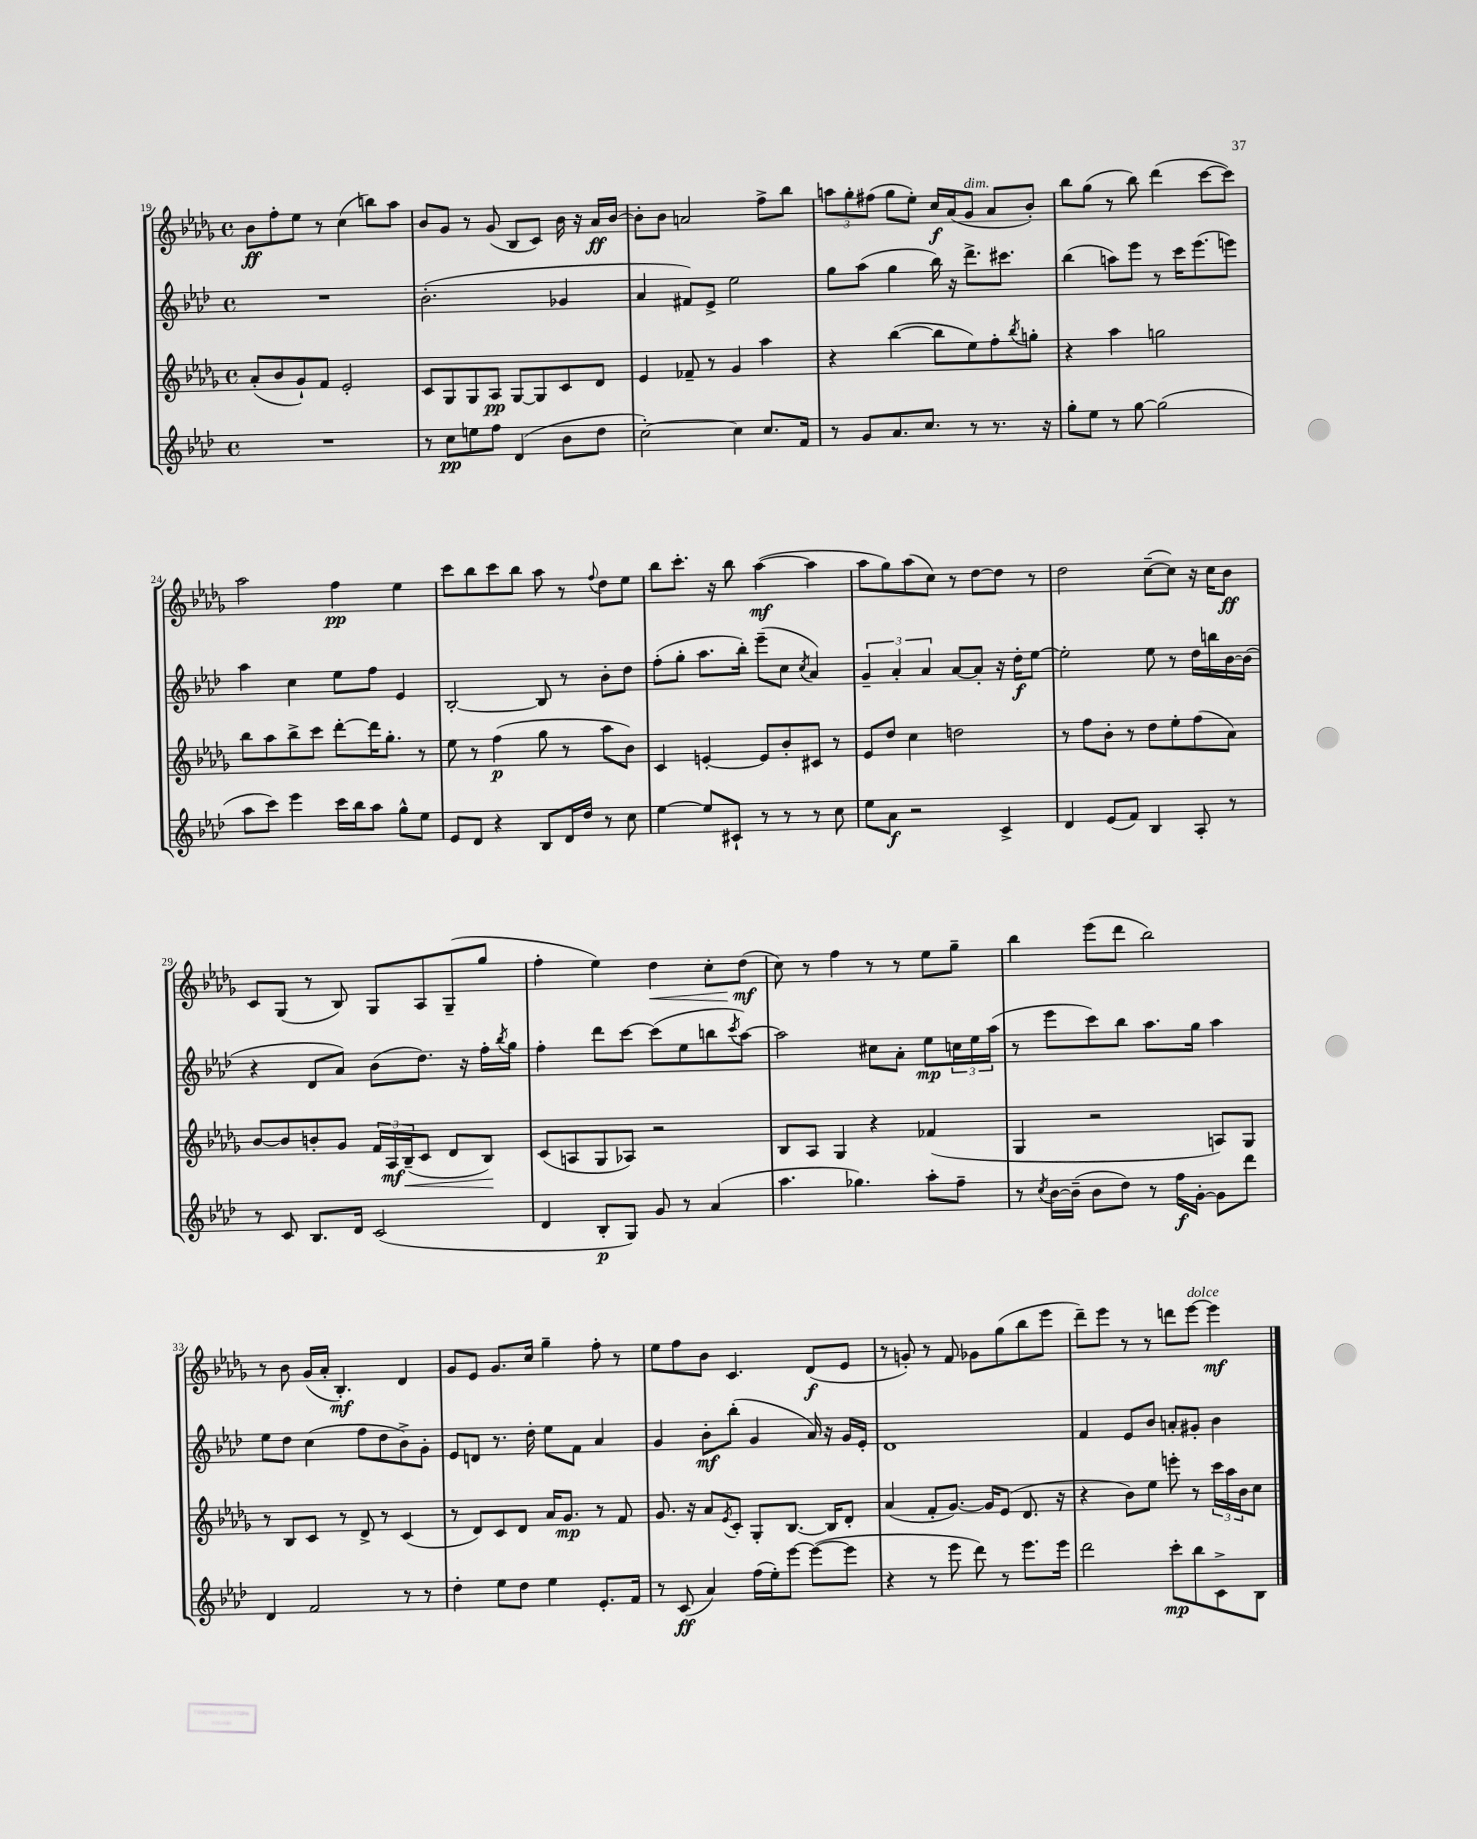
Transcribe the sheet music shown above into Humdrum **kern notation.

**kern	**kern	**kern	**kern
*staff4	*staff3	*staff2	*staff1
*clefG2	*clefG2	*clefG2	*clefG2
*k[b-e-a-d-]	*k[b-e-a-d-g-]	*k[b-e-a-d-]	*k[b-e-a-d-g-]
*M4/4	*M4/4	*M4/4	*M4/4
*met(c)	*met(c)	*met(c)	*met(c)
1r	(8a-'	1r	8b-
.	8b-	.	8ff'
.	8g-`)	.	8ee-
.	8f	.	8r
.	2e-'	.	(4cc
.	.	.	8bb)
.	.	.	8aa-
=	=	=	=
8r	8c	(2.b-'	8b-
8cc	8G-	.	8g-
8ee	8G-	.	8r
8ff	8A-	.	(8g-
(4d-	[8G-	.	8B-
.	8G-]	.	8c)
8b-	8c	4g-	16b-
.	.	.	16r
8dd-	8d-	.	16a-
.	.	.	[16b-
=	=	=	=
[2cc')	4e-	4a-	8b-']
.	.	.	8b-
.	8f-~	8f#)	2a
.	8r	8e-^	.
4cc]	4g-	2ee-	.
8.cc	4aa-	.	8ff^
.	.	.	8bb-
16f	.	.	.
=	=	=	=
8r	4r	8gg	12aa
.	.	.	12gg-'
8g	.	(8aa-	.
.	.	.	(12ff#
8.a-	([4bb-	4gg	8gg-
.	.	.	8ee-')
8.cc	.	.	.
.	8bb-]	16bb-)	16cc
.	.	16r	(16a-
8r	8ee-)	8.ddd-^	8g-
8.r	8ff'	.	8a-
.	.	8.ccc#	.
.	8qbb-	.	.
.	8gg'	.	8b-')
16r	.	.	.
=	=	=	=
8gg'	4r	(4bb-	8bb-
8ee-	.	.	(8gg-
8r	4aa-	8aa)	8r
[8gg	.	8eee-	8bb-)
(2gg]	2gg	8r	(4ddd-
.	.	16ccc	.
.	.	(8.eee-	.
.	.	.	[8ccc
.	.	8eee)	8ccc])
=	=	=	=
8aa-	8bb-	4aa-	2aa-
8ccc)	8aa-	.	.
4eee-	8bb-^	4cc	.
.	8ccc	.	.
16ccc	[8ddd-'	8ee-	4ff
16bb-	.	.	.
8aa-	16ddd-]	8ff	.
.	8.gg-'	.	.
8gg^^	.	4e-	4ee-
8ee-	8r	.	.
=	=	=	=
8e-	8ee-	[2B-'	8ccc
8d-	8r	.	8bb-
4r	(4ff	.	8ccc
.	.	.	8bb-
8B-	8gg-	8B-]	8aa-
16d-	8r	8r	8r
16dd-	.	.	.
.	.	.	8qqff
8r	8aa-	8b-'	8dd-
8cc	8b-)	8dd-	8ee-
=	=	=	=
[4ee-	4c	(8ff'	8bb-
.	.	8gg'	8.ccc'
8ee-]	[4e'	8.aa-	.
.	.	.	16r
8c#`	.	.	8bb-
.	.	16bb-')	.
8r	8e]	(8eee-~	([4aa-
8r	8b-'	8cc	.
.	.	8qcc	.
8r	8c#	4a-)	4aa-]
8cc	8r	.	.
=	=	=	=
8ee-	8e-	6g~	8aa-
8a-	8dd-	.	8gg-)
.	.	6a-'	.
2r	4cc	.	(8aa-
.	.	6a-	.
.	.	.	8cc)
.	2dd	[8a-	8r
.	.	8a-']	[8dd-
4c^	.	16r	8dd-]
.	.	16dd-'	.
.	.	[8ee-	8r
=	=	=	=
4d-	8r	2ee-']	2dd-
.	8ff	.	.
(8e-	8b-'	.	.
8f)	8r	.	.
4B-	8dd-	8ee-	([8cc~
.	8ee-'	8r	8cc])
8A-'	(8ff	16dd-	16r
.	.	16bb	16cc
8r	8a-)	[16b-	8b-
.	.	(16b-]	.
=	=	=	=
8r	[8b-	4r	8c
8c	8b-]	.	(8G-
8.B-	8b'	8d-	8r
.	8g-	8a-)	8B-)
16d-	.	.	.
(2c	24f	(8b-	8G-
.	24A-	.	.
.	(24B-~	.	.
.	8c	8.dd-)	8A-
.	8d-	.	(8G-~
.	.	16r	.
.	8B-)	16ff'	8gg-
.	.	8qbb-	.
.	.	16gg	.
=	=	=	=
4d-	(8c	4ff'	4ff'
.	8A	.	.
8B-'	8G-	8ddd-	4ee-)
8G)	8A-)	[8ccc	.
8g	2r	(8ccc]	4dd-
8r	.	8ee-	.
(4a-	.	8bb	8cc'
.	.	8qccc	.
.	.	[8aa-)	(8dd-
=	=	=	=
4.aa-	8B-	2aa-]	8cc)
.	8A-	.	8r
.	4G-	.	4ff
4.gg-)	.	.	.
.	4r	8cc#	8r
.	.	8a-'	8r
8aa-'	(4f-	8ee-	8ee-
8ff~	.	24cc	8gg-~
.	.	24ee-	.
.	.	(24aa-	.
=	=	=	=
8r	4G-	8r	4bb-
8qcc	.	.	.
[16b-	.	8eee-	.
(16b-~]	.	.	.
8b-	2r	8ccc)	(8eee-
8dd-)	.	8bb-	8ddd-
8r	.	8.aa-	2bb-)
16ff	.	.	.
[16g'	.	16gg	.
8g]	8A)	4aa-	.
8ddd-	8G-	.	.
=	=	=	=
4d-	8r	8ee-	8r
.	8B-	8dd-	8b-
2f	8c	(4cc	(16g-
.	.	.	16a-'
.	8r	.	4.B-')
.	8d-^	8ff	.
.	8r	8dd-	.
8r	(4c	8b-^)	4d-
8r	.	8g'	.
=	=	=	=
4dd-'	8r	8e-	8g-
.	8d-)	8d	8e-
8ee-	8c	8.r	8.g-
8dd-	8d-	.	.
.	.	16dd-'	16cc
4ee-	16a-	8ee-	4gg-~
.	8.g-	.	.
.	.	8f	.
8.e-'	8r	4a-	8ff'
.	8f	.	8r
16f	.	.	.
=	=	=	=
8r	8.g-	4g	8ee-
(8c	.	.	8ff
.	16r	.	.
4a-)	8a-	8b-'	8b-
.	8qe-	.	.
.	8c'	(8bb-'	4.c
(16ff	8G-'	4g	.
16ee-')	.	.	.
[8eee-	[8.B-	.	.
(8eee-_	.	16a-)	(8d-
.	16B-]	16r	.
8eee-]	8d-'	16g	8e-
.	.	16e-'	.
=	=	=	=
4r	(4a-	1d-	8r
.	.	.	8g')
8r	8f'	.	8r
8eee-	[8.g-)	.	8f
8ddd-)	.	.	8g-
.	16g-]	.	.
8r	(8e-	.	(8gg-
8.eee-	8.d-	.	8bb-
.	.	.	8eee-
16eee-	16r	.	.
=	=	=	=
2ddd-	4r	4f	8ddd-~)
.	.	.	8eee-
.	8b-)	8e-	8r
.	8ee-	8b-	8r
8ccc'	8eee'	8a'	8ddd
8bb-	8r	8g#'	[8eee-
8c^	24ccc	4b-	4eee-]
.	24aa-	.	.
.	24b-	.	.
8B-	8cc	.	.
==	==	==	==
*-	*-	*-	*-
